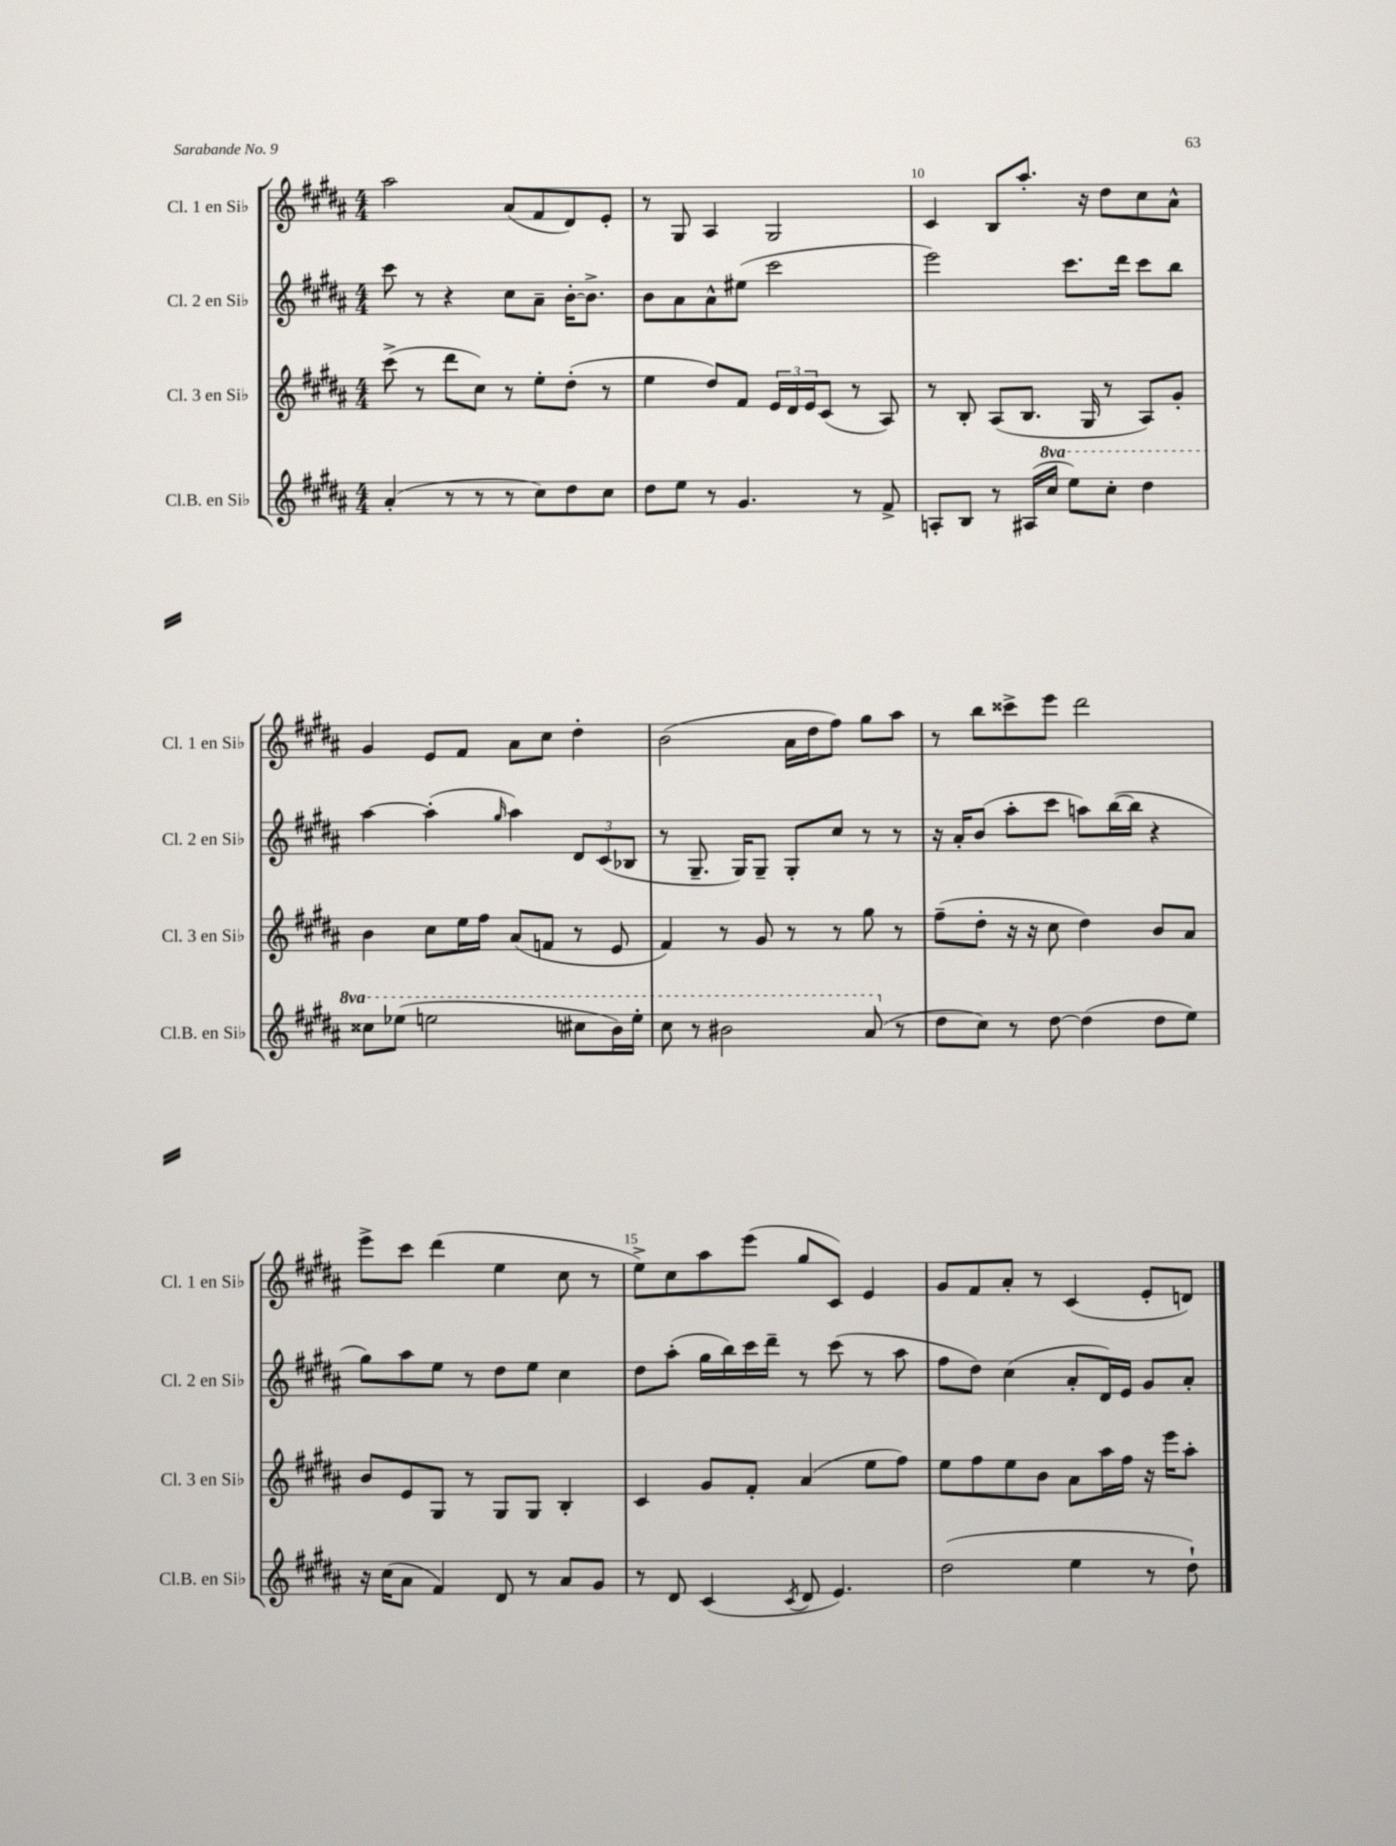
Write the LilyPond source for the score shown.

<<
\new StaffGroup <<
\new Staff = "s0" \with { instrumentName = "Cl. 1 en Sib" shortInstrumentName = "Cl. 1 en Sib" } {
    \clef treble \key b \major \numericTimeSignature \time 4/4
    ais''2 ais'8( fis'8 dis'8) e'8-. |
    r8 gis8 ais4 gis2 |
    cis'4 b8 ais''8.-. r16 dis''8 cis''8 ais'8-^ |
    gis'4 e'8 fis'8 ais'8 cis''8 dis''4-. |
    b'2( ais'16 dis''16 fis''8) gis''8 ais''8 |
    r8 b''8 cisis'''8-> e'''8 dis'''2 |
    e'''8-> cis'''8 dis'''4( e''4 cis''8 r8 |
    e''8->) cis''8 ais''8 e'''8( gis''8 cis'8) e'4 |
    gis'8 fis'8 ais'8-. r8 cis'4( e'8-. d'8) \bar "|." |
}
\new Staff = "s1" \with { instrumentName = "Cl. 2 en Sib" shortInstrumentName = "Cl. 2 en Sib" } {
    \clef treble \key b \major \numericTimeSignature \time 4/4
    cis'''8 r8 r4 cis''8 ais'8-- b'16~-. b'8.-> |
    b'8 ais'8 ais'8-^ eis''8( cis'''2 |
    e'''2) cis'''8. dis'''16 cis'''8 b''8 |
    ais''4~ ais''4-.( \grace { gis''16 } ais''4) \tuplet 3/2 { dis'8 cis'8( bes8 } |
    r8 gis8.-- gis16) gis8-- gis8-. cis''8 r8 r8 |
    r16 ais'16-. b'8( ais''8-. cis'''8 a''8) b''16~( b''16 r4 |
    gis''8) ais''8 e''8 r8 dis''8 e''8 cis''4 |
    dis''8 ais''8-.( gis''16 b''16) cis'''16 dis'''16-- r8 cis'''8( r8 ais''8 |
    fis''8 dis''8) cis''4( ais'8-. dis'16) e'16 gis'8 ais'8-. \bar "|." |
}
\new Staff = "s2" \with { instrumentName = "Cl. 3 en Sib" shortInstrumentName = "Cl. 3 en Sib" } {
    \clef treble \key b \major \numericTimeSignature \time 4/4
    cis'''8->( r8 dis'''8 cis''8) r8 e''8-. dis''8-.( r8 |
    e''4 dis''8) fis'8 \tuplet 3/2 { e'16 dis'16 e'16 } cis'8( r8 ais8) |
    r8 b8-. ais8( b8. gis16 r8 ais8) gis'8-. |
    b'4 cis''8 e''16 fis''16 ais'8( f'8 r8 e'8 |
    fis'4) r8 gis'8 r8 r8 gis''8 r8 |
    fis''8--( dis''8-. r16 r16 cis''8 dis''4) b'8 ais'8 |
    b'8 e'8 gis8 r8 gis8 gis8 b4-. |
    cis'4 gis'8 fis'8-. ais'4( e''8 fis''8) |
    e''8 fis''8 e''8 b'8 ais'8 ais''16 fis''16 r16 e'''16 ais''8-. \bar "|." |
}
\new Staff = "s3" \with { instrumentName = "Cl.B. en Sib" shortInstrumentName = "Cl.B. en Sib" } {
    \clef treble \key b \major \numericTimeSignature \time 4/4 \set Staff.ottavationMarkups = #ottavation-simple-ordinals
    ais'4-.( r8 r8 r8 cis''8) dis''8 cis''8 |
    dis''8 e''8 r8 gis'4. r8 fis'8-> |
    a8-. b8 r8 ais16( \ottava #1 cis'''16 e'''8) cis'''8-. dis'''4 |
    cisis'''8 ees'''8( e'''2 cis'''8 b''16) e'''16-. |
    cis'''8 r8 bis''2 ais''8( \ottava #0 r8 |
    dis''8 cis''8) r8 dis''8~ dis''4( dis''8 e''8) |
    r16 cis''16( ais'8 fis'4) dis'8 r8 ais'8 gis'8 |
    r8 dis'8 cis'4( \acciaccatura { cis'8 } dis'8 e'4.) |
    dis''2( e''4 r8 dis''8-!) \bar "|." |
}
>>
>>
\layout { \context { \Score currentBarNumber = #8 \override BarNumber.break-visibility = ##(#f #t #t) barNumberVisibility = #(every-nth-bar-number-visible 5) } }
